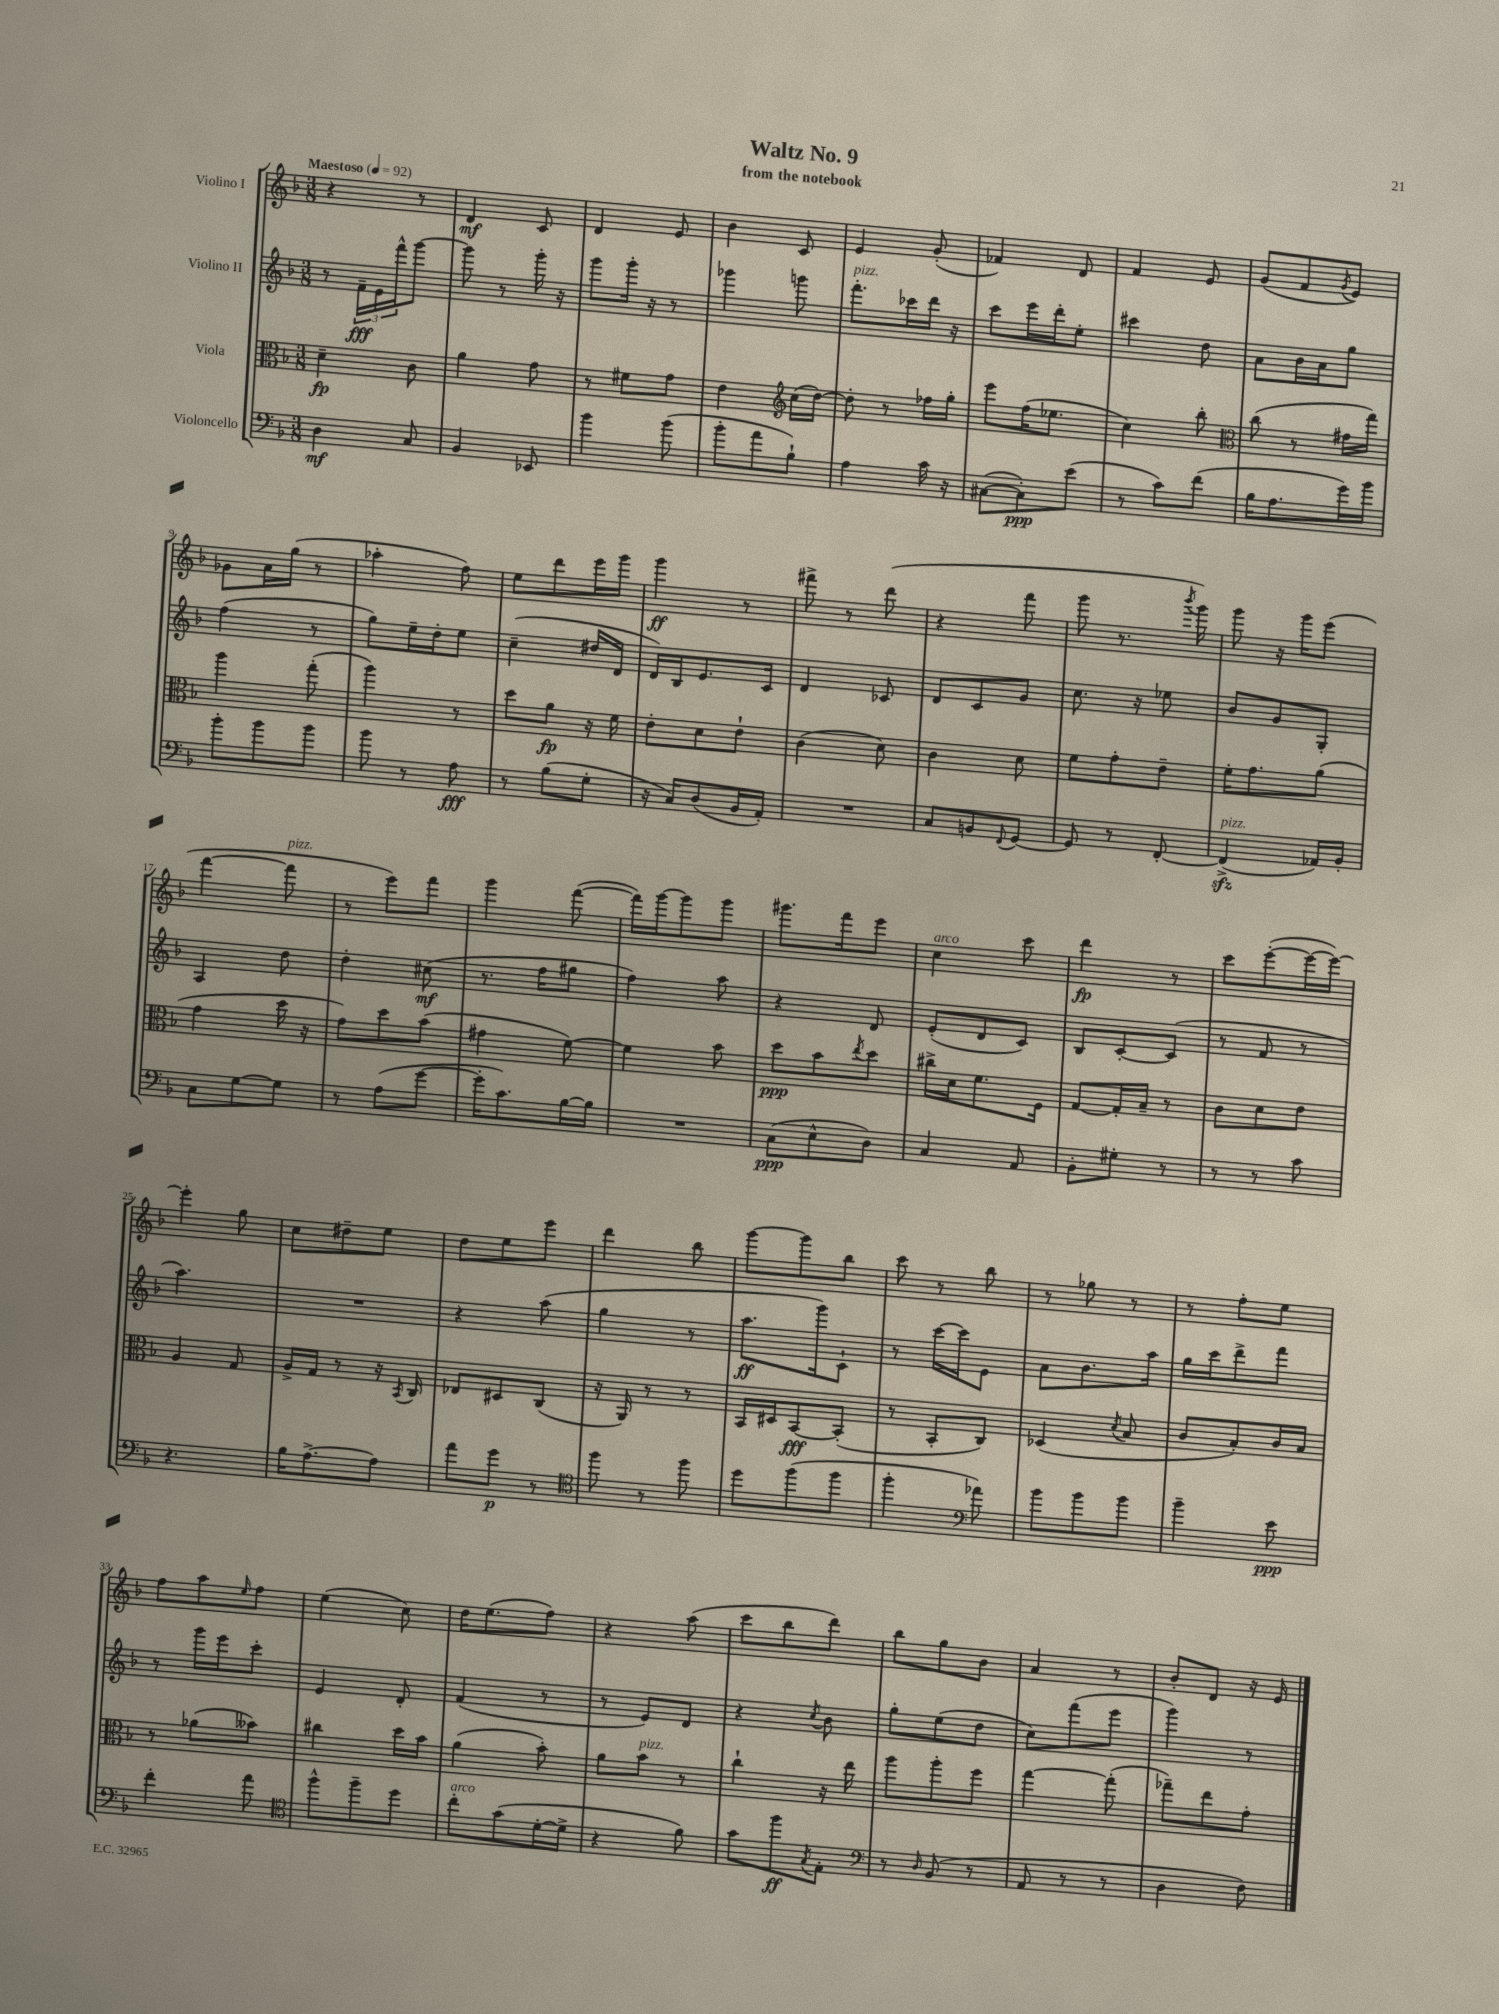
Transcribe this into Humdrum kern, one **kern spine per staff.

**kern	**kern	**kern	**kern
*staff4	*staff3	*staff2	*staff1
*clefF4	*clefC3	*clefG2	*clefG2
*k[b-]	*k[b-]	*k[b-]	*k[b-]
*M3/8	*M3/8	*M3/8	*M3/8
*MM92	*MM92	*MM92	*MM92
4D\	4d~\	8r	4r
.	.	24f~\LL	.
.	.	24e\	.
.	.	24fff^^\J	.
8C/	8c\	[8ggg\J	8r
=	=	=	=
4BB-/	4a\	8ggg\]	4d/
.	.	8r	.
8EE-/	8g\	16ggg'\	8c/
.	.	16r	.
=	=	=	=
4b-\	8r	8ggg\L	4d/
.	8f#\L	16ggg'\Jk	.
.	.	16r	.
(8b-\	8g\J	8r	8e/
=	=	=	=
8b-'\L	4e\	4ggg-\	4b-\
8a\	.	.	.
*	*clefG2	*	*
8B-`\J)	(16cc\LL	8ggg\	8c/
.	[16dd\JJ)	.	.
=	=	=	=
4A\	8dd'\]	8.fff'\L	4e/
.	8r	.	.
.	.	16ccc-\L	.
16c\	16ff-\LL	16ddd\JJ	(8g'/
16r	16gg'\JJ	16r	.
=	=	=	=
([8C#\L	8eee\L	8ccc\L	4f-/)
8C#'\])	(16ff\K	16eee\L	.
.	8.ee-\J	16ddd'\J	.
(8e\J	.	8ee'\J	8d/
=	=	=	=
8r	4cc\)	4ccc#\	4f/
8c\L)	.	.	.
(8f\J	8bb-'\	8dd\	8e/
=	=	=	=
*	*clefC3	*	*
16B-\LK	(8cc\	8a\L	(8g/L
8.A\	.	.	.
.	8r	16b-\L	8f/
.	.	16a\J	.
.	.	.	8qg/
16g\L)	16g#\LL	8gg\J	8e/J)
16b-\JJ	16gg\JJ)	.	.
=	=	=	=
8b-'\L	4aa\	(4ff\	8g-\L
8b-\	.	.	16a\L
.	.	.	(16gg\JJ
8b-\J	(8gg'\	8r	8r
=	=	=	=
8b-\	4aa\)	8gg\L)	4aa-'\
8r	.	16ee~\L	.
.	.	16dd'\J	.
8A\	8r	8ee\J	8ff\)
=	=	=	=
8r	8dd\L	(4cc~\	8ee\L
(8B-\L	8a\J	.	8ddd\
8G'\J	16r	16dd#/LL	16eee\L
.	16f\	16d/JJ	16ggg\JJ
=	=	=	=
16r	8e'\L	16d/LL)	4ggg\
16C/LK)	.	16B-/J	.
(8D/	8d\	8.e/	.
16BB-/L	8e`\J	.	8r
16AA'/JJ)	.	16c/Jk	.
=	=	=	=
4.r	(4c\	4d/	8fff#^\
.	.	.	8r
.	8d\)	8c-/	(8ddd\
=	=	=	=
8C/L	4c\	8d/L	4r
8BB/	.	8c/	.
8qqFF/	.	.	.
[8GG/J	8d\	8g/J	8fff\
=	=	=	=
8GG/]	8f\L	8.cc\	8ggg\
8r	8g'\	.	8.r
.	.	16r	.
[8FF'/	8e~\J	8ee-\	.
.	.	.	8qbbb-/
.	.	.	16ggg\)
=	=	=	=
(4FF^/]	16f'\LK	8b-/L	8ggg\
.	8.g\	.	.
.	.	8g/	16r
.	.	.	16ggg\LK
16AA-/LL)	(8a\J	8G'/J	(8eee\J
16BB-'/JJ	.	.	.
=	=	=	=
8C\L	4g\	4A/	[4fff\
[8G\	.	.	.
8G\]J	16dd\	8dd\	8fff\]
.	16r	.	.
=	=	=	=
8r	8g\L)	4dd'\	8r
(8A\L	8dd\	.	8eee\L)
[8g\J	(8b-\J	(8cc#\	8fff\J
=	=	=	=
16g'\]LK	4g#\	8.r	4ggg\
8.c\)	.	.	.
.	.	16ff\LK	.
[16B-\L	[8f\)	8gg#\J	([8fff\
16B-\]JJ	.	.	.
=	=	=	=
4.r	4f\]	4ff\)	16fff\]LL)
.	.	.	[16ggg\J
.	.	.	8ggg\]
.	8b-\	8aa\	8ggg\J
=	=	=	=
(8C\L	8dd\L	4r	8.ggg#\L
8E^^\	8b-\	.	.
.	.	.	16fff\k
.	8qee/	.	.
8D\J)	8dd\J	8d/	8eee\J
=	=	=	=
4C/	16cc#^\LL	(8e'/L	4cc\
.	16d\J	.	.
.	8.f\	8d/	.
8AA/	.	8c/J)	8ccc\
.	16F\Jk	.	.
=	=	=	=
8BB-'\L	[8G/L	8B-/L	4ddd\
8G#'\J	16G'/]L	[8c'/	.
.	16B-~/JJ	.	.
8r	8r	(8c/]J	8r
=	=	=	=
8r	8c\L	8r	8ccc\L
8r	8d\	8f/	([8eee'\
8c\	8e\J	8r	16eee\_L
.	.	.	16eee\_JJ)
=	=	=	=
4.r	4A/	4.aa\)	4eee'\]
.	8G/	.	8gg\
=	=	=	=
16B-\LK	16A^/LL	4.r	8cc\L
[8.A^\	16G/JJ	.	.
.	8r	.	8dd#~\
8A\]J	16r	.	8ee\J
.	8qBB-/	.	.
.	16C/	.	.
=	=	=	=
8a\L	8E-/L	4r	8dd\L
8g\J	8D#/	.	8ee\
8r	(8C/J	(8aa\	8eee\J
=	=	=	=
*clefC4	*	*	*
8ff\	16r	4gg\	4ddd\
.	16AA/)	.	.
8r	8r	.	.
8ff\	8r	8r	8bb-\
=	=	=	=
8dd\L	16BB-/LL	8.aa\L	[8ggg\L
.	16D#/J	.	.
(8ff\	[8BB-/	.	8ggg\]
.	.	16ggg\k)	.
8ff\J	(8BB-'/]J	8c`\J	8bb-\J
=	=	=	=
4ff'\	8r	8r	8ccc\
.	8BB-'/L	[16ccc\LL	8r
.	.	16ccc\]J	.
*clefF4	*	*	*
8a-\)	8C/J)	8e\J	8bb-\
=	=	=	=
8b-\L	(4D-/	8a\L	8r
8b-\	.	8.b-\	8gg-\
.	8qd/	.	.
8b-\J	8B-/	.	8r
.	.	16aa\Jk	.
=	=	=	=
4b-~\	8c/L	16gg\LL	8r
.	.	16ccc\J	.
.	8B-'/)	8ddd^\	8ff'\L
8e\	16c/L	8fff\J	8ee\J
.	16B-/JJ	.	.
=	=	=	=
4f'\	8r	8r	8ff\L
.	(8a-\L	16ggg\LL	8aa\
.	.	16eee\J	.
.	.	.	16qqee/
8a\	8b--\J)	8ccc'\J	8ff\J
=	=	=	=
*clefC4	*	*	*
8ff^^\L	4cc#\	4e/	(4ee\
8ff~\	.	.	.
8dd\J	16dd\LL	8d'/	8cc\)
.	16b-\JJ	.	.
=	=	=	=
8cc'\L	(4a\	(4f/	16dd\LK
.	.	.	(8.ee\
(8g\	.	.	.
[16d'\L	8b-'\)	8r	8ff\J)
16d^\]JJ	.	.	.
=	=	=	=
4r	8a\L	8r	4r
.	8b-\J	8e/L)	.
8f\)	8r	8d/J	(8aa\
=	=	=	=
8g\L	4cc`\	4r	8ccc\L
8ff\	.	.	8bb-\
8qG/	.	8qcc/	.
8E'\J	16r	8b-\	8ddd\J)
.	16ee\	.	.
=	=	=	=
*clefF4	*	*	*
8r	8aa\L	8gg'\L	8bb-\L
16qqD/	.	.	.
(8BB-/	8aa'\	(8ee\	8gg\
8r	8ff\J	8dd\J	8b-\J
=	=	=	=
8AA/	[4gg\	8cc\L)	4a/
8r	.	(8fff\	.
8r	(8gg'\]	8eee\J	8r
=	=	=	=
4D\	8gg-~\L)	4ggg\)	8b-'/L
.	8ee\	.	8d/J
8F\)	8g'\J	8r	16r
.	.	.	16e/
==	==	==	==
*-	*-	*-	*-
